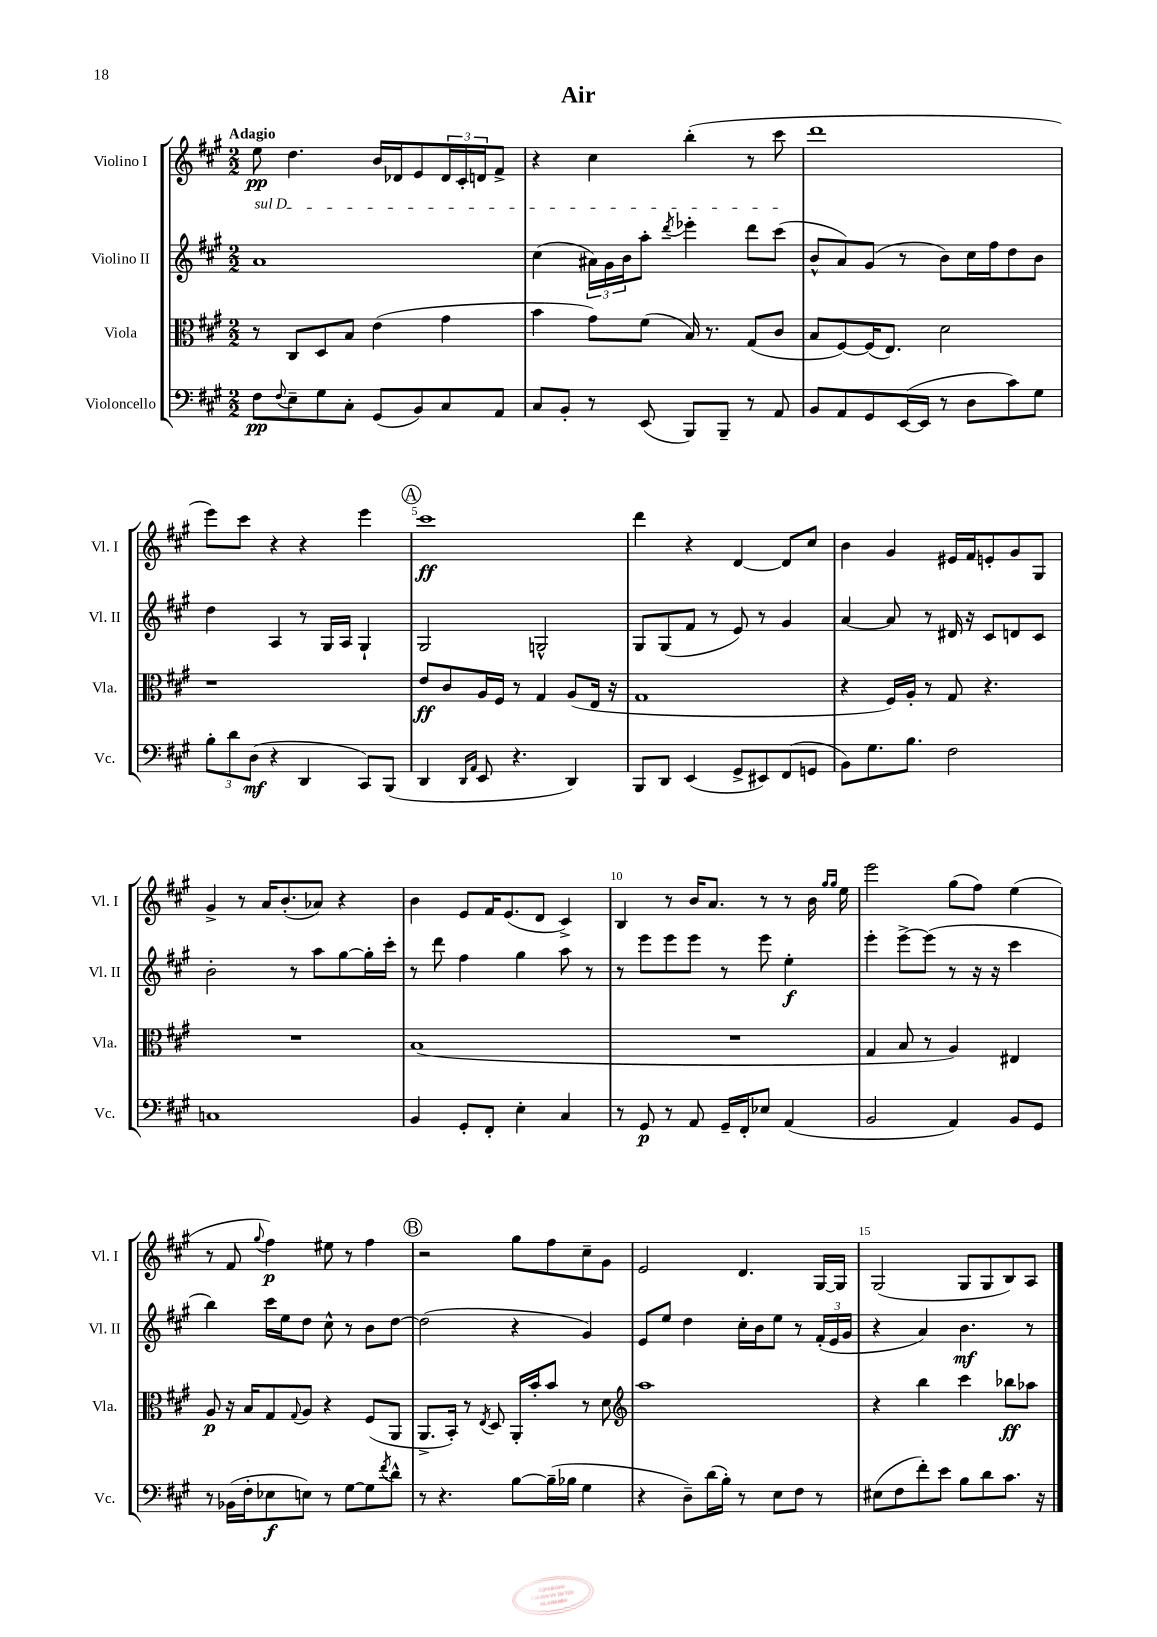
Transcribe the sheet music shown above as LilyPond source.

\header { title = "Air" }
<<
\new StaffGroup <<
\new Staff = "s0" \with { instrumentName = "Violino I" shortInstrumentName = "Vl. I" } {
    \clef treble \key a \major \numericTimeSignature \time 2/2 \tempo "Adagio"
    e''8\pp d''4. b'16 des'16 e'8 \tuplet 3/2 { des'16 cis'16-. d'16 } fis'8-> |
    r4 cis''4 b''4-.( r8 cis'''8 |
    d'''1 |
    e'''8) cis'''8 r4 r4 e'''4 |
    \mark \markup { \circle "A" } cis'''1\ff |
    d'''4 r4 d'4~ d'8 cis''8 |
    b'4 gis'4 eis'16 fis'16 e'8-. gis'8 gis8 |
    gis'4-> r8 a'16 b'8.-.( aes'8) r4 |
    b'4 e'8 fis'16 e'8.( d'8 cis'4->) |
    b4 r8 b'16 a'8. r8 r8 b'16 \grace { gis''16 gis''16 } e''16 |
    e'''2 gis''8( fis''8) e''4( |
    r8 fis'8 \appoggiatura { gis''8 } fis''4\p) eis''8 r8 fis''4 |
    \mark \markup { \circle "B" } r2 gis''8 fis''8 cis''8-- gis'8 |
    e'2 d'4. gis16~ gis16 |
    gis2( gis8 gis8 b8) a8 \bar "|." |
}
\new Staff = "s1" \with { instrumentName = "Violino II" shortInstrumentName = "Vl. II" } {
    \clef treble \key a \major \numericTimeSignature \time 2/2
    \once \override TextSpanner.bound-details.left.text = \markup { \italic "sul D" } a'1\startTextSpan |
    cis''4( \tuplet 3/2 { ais'16) gis'16 b'16 } a''8-. \acciaccatura { d'''8 } ees'''4-. d'''8 cis'''8\stopTextSpan( |
    b'8-^ a'8) gis'8( r8 b'8) cis''16 fis''16 d''8 b'8 |
    d''4 a4 r8 gis16 a16 gis4-! |
    \mark \markup { \circle "A" } gis2 g2-^ |
    gis8 gis8( fis'8 r8 e'8) r8 gis'4 |
    a'4~ a'8 r8 dis'16 r16 cis'8 d'8 cis'8 |
    b'2-. r8 a''8 gis''8~ gis''16-. cis'''16-. |
    r8 d'''8 fis''4 gis''4 a''8 r8 |
    r8 e'''8 e'''8 e'''8 r8 e'''8 e''4-.\f |
    e'''4-. e'''8~-> e'''8( r8 r16 r16 cis'''4 |
    b''4) cis'''16 e''16 d''8 cis''8-^ r8 b'8 d''8~ |
    \mark \markup { \circle "B" } d''2( r4 gis'4) |
    e'8 e''8 d''4 cis''16-. b'16 e''8 r8 \tuplet 3/2 { fis'16-.( e'16 gis'16 } |
    r4 a'4) b'4.\mf r8 \bar "|." |
}
\new Staff = "s2" \with { instrumentName = "Viola" shortInstrumentName = "Vla." } {
    \clef alto \key a \major \numericTimeSignature \time 2/2
    r8 cis8 d8 b8 e'4( gis'4 |
    b'4 gis'8) fis'8( b16) r8. gis8( cis'8 |
    b8 fis8~) fis16( e8.) d'2 |
    r1 |
    \mark \markup { \circle "A" } e'8\ff cis'8 a16 fis16 r8 gis4 a8( e16 r16 |
    gis1 |
    r4 fis16) a16-. r8 gis8 r4. |
    R1 |
    b1( |
    R1 |
    gis4 b8 r8 a4) eis4 |
    a8\p r16 b16 gis8 \appoggiatura { gis8 } a8 r4 fis8( a,8 |
    \mark \markup { \circle "B" } a,8.-> b,16-.) r8 \acciaccatura { e8 } d8 a,16-. b'16-. b'8 r8 d'8 |
    \clef treble a''1 |
    r4 b''4 cis'''4 bes''8\ff aes''8 \bar "|." |
}
\new Staff = "s3" \with { instrumentName = "Violoncello" shortInstrumentName = "Vc." } {
    \clef bass \key a \major \numericTimeSignature \time 2/2
    fis8\pp \appoggiatura { fis8 } e8-- gis8 cis8-. gis,8( b,8) cis8 a,8 |
    cis8 b,8-. r8 e,8( b,,8) b,,8-- r8 a,8 |
    b,8 a,8 gis,8 e,16~( e,16 r8 d8 cis'8) gis8 |
    \tuplet 3/2 { b8-. d'8 d8\mf( } r4 d,4 cis,8) b,,8( |
    \mark \markup { \circle "A" } d,4 \grace { d,16 a,16 } e,8 r4. d,4) |
    b,,8 d,8 e,4( gis,8-> eis,8) fis,8( g,8 |
    b,8) gis8. b8. fis2 |
    c1 |
    b,4 gis,8-. fis,8-. e4-. cis4 |
    r8 gis,8\p r8 a,8 gis,16-- fis,16-. ees8 a,4( |
    b,2 a,4) b,8 gis,8 |
    r8 bes,16( fis16-. ees8\f e8) r8 gis8~ gis8 \acciaccatura { fis'8 } d'8-^ |
    \mark \markup { \circle "B" } r8 r4. b8~ b16--( bes16 gis4 |
    r4 d8--) d'16( b16-.) r8 e8 fis8 r8 |
    eis8( fis8 fis'8-.) e'8 b8 d'8 cis'8. r16 \bar "|." |
}
>>
>>
\layout { \context { \Score \override BarNumber.break-visibility = ##(#f #t #t) barNumberVisibility = #(every-nth-bar-number-visible 5) } }
